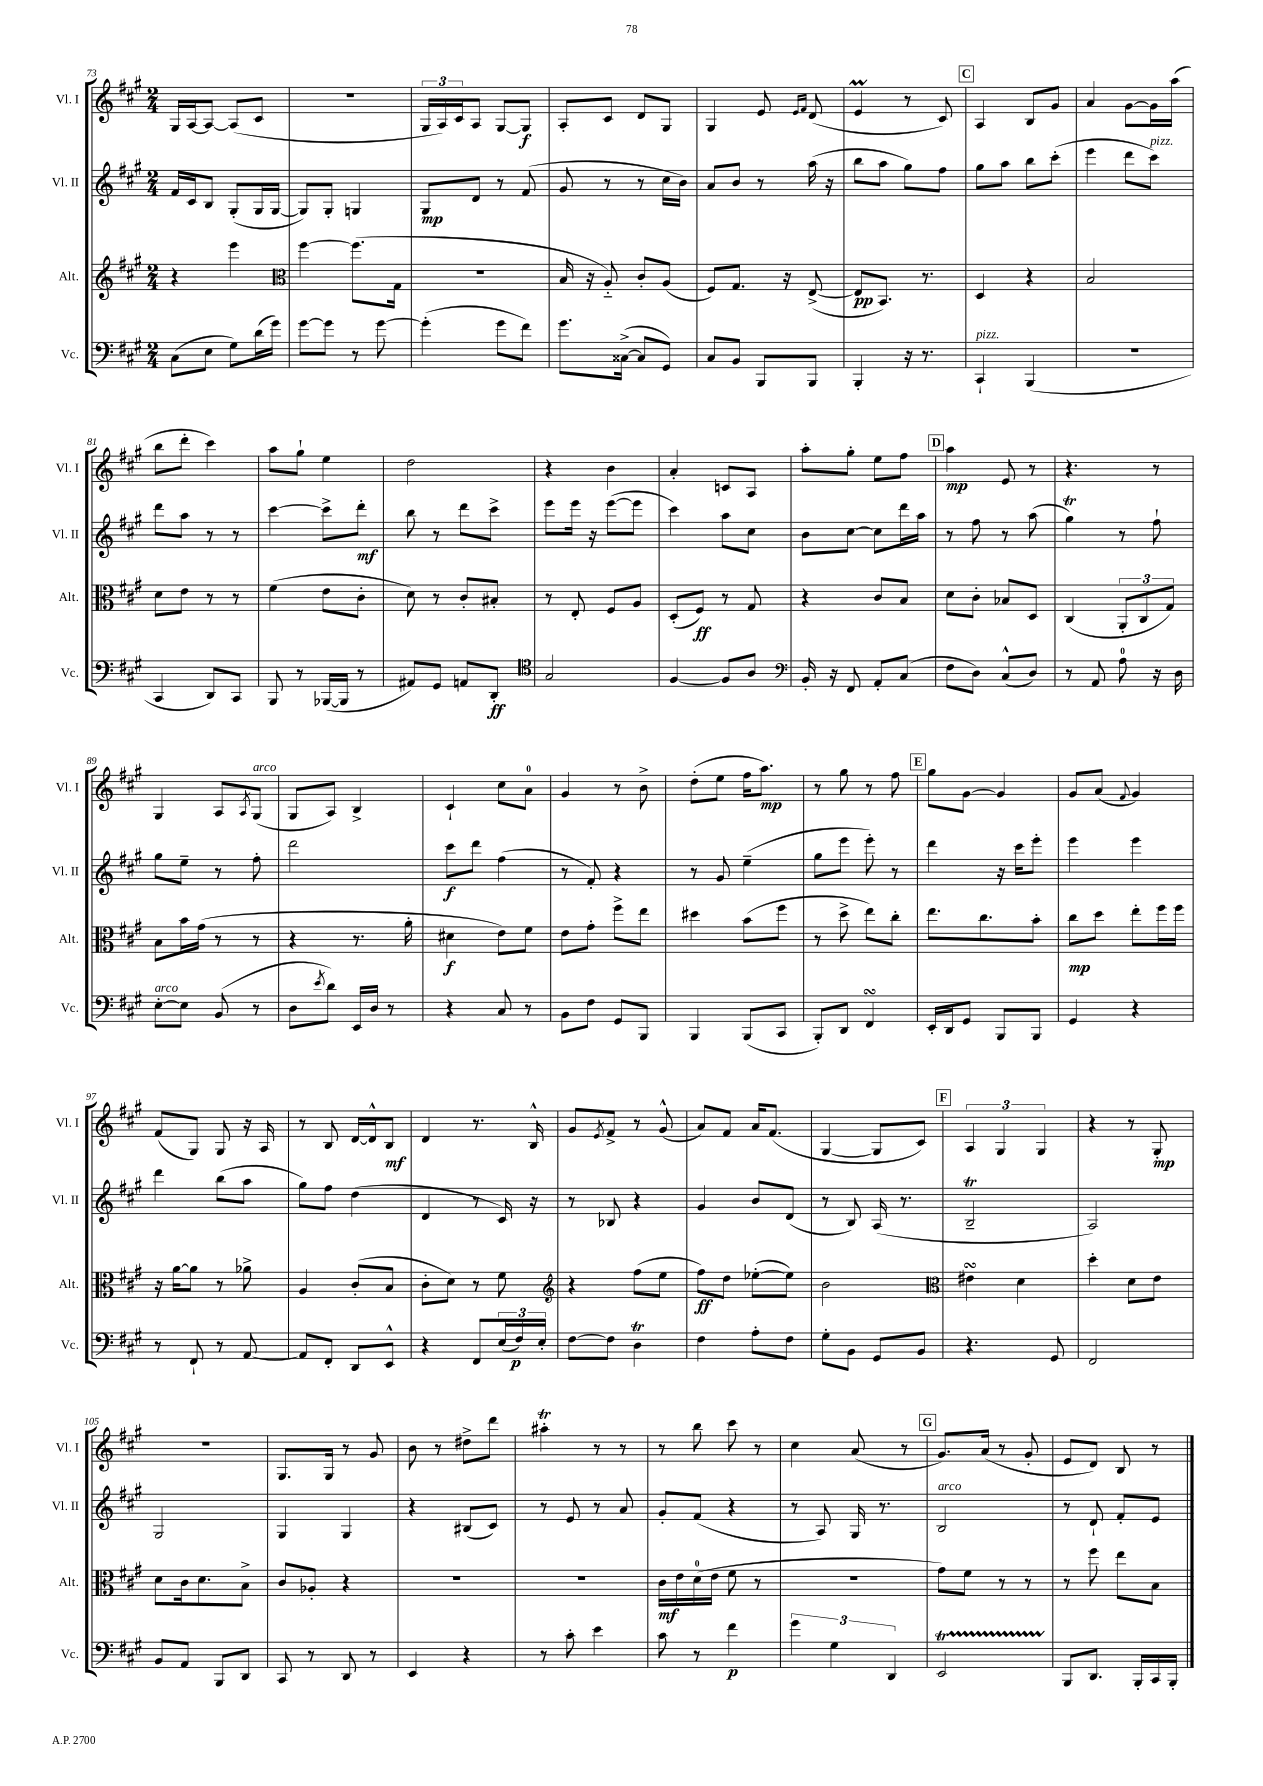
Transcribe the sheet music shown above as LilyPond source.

<<
\new StaffGroup <<
\new Staff = "s0" \with { instrumentName = "Vl. I" shortInstrumentName = "Vl. I" } {
    \clef treble \key a \major \numericTimeSignature \time 2/4
    gis16 a16~ a8~ a8( cis'8 |
    r2 |
    \tuplet 3/2 { gis16 a16) cis'16 } a8 gis8~ gis8\f |
    a8-. cis'8 d'8 gis8 |
    gis4 e'8 \grace { e'16 fis'16 } d'8( |
    e'4\prall r8 cis'8) |
    \mark \markup { \box "C" } a4 b8 gis'8 |
    a'4 gis'8~ gis'16 a''16( |
    b''8 d'''8-. cis'''4) |
    a''8 gis''8-! e''4 |
    d''2 |
    r4 b'4 |
    a'4-. c'8 a8 |
    a''8-. gis''8-. e''8 fis''8 |
    \mark \markup { \box "D" } a''4\mp e'8 r8 |
    r4. r8 |
    gis4 a8 \acciaccatura { a8 } gis8^\markup { \italic "arco" }( |
    gis8 a8) b4-> |
    cis'4-! cis''8 a'8-0 |
    gis'4 r8 b'8-> |
    d''8-.( e''8 fis''16 a''8.\mp) |
    r8 gis''8 r8 fis''8 |
    \mark \markup { \box "E" } gis''8 gis'8~ gis'4 |
    gis'8 a'8( \appoggiatura { fis'8 } gis'4) |
    fis'8( gis8) gis8 r16 a16 |
    r8 b8 d'16~ d'16-^ b8\mf |
    d'4 r8. b16-^ |
    gis'8 \acciaccatura { e'8 } fis'8-> r8 gis'8-^( |
    a'8) fis'8 a'16 fis'8.( |
    gis4~ gis8 cis'8) |
    \mark \markup { \box "F" } \tuplet 3/2 { a4 gis4 gis4 } |
    r4 r8 gis8-.\mp |
    R2 |
    gis8. gis16 r8 gis'8 |
    b'8 r8 dis''8-> d'''8 |
    ais''4-.\trill r8 r8 |
    r8 b''8 cis'''8 r8 |
    cis''4 a'8( r8 |
    \mark \markup { \box "G" } gis'8.) a'16( r8 gis'8-. |
    e'8 d'8) b8 r8 \bar "|." |
}
\new Staff = "s1" \with { instrumentName = "Vl. II" shortInstrumentName = "Vl. II" } {
    \clef treble \key a \major \numericTimeSignature \time 2/4
    fis'16 cis'16 b8 gis8-.( gis16 gis16~ |
    gis8) gis8-. g4 |
    gis8\mp d'8 r8 fis'8( |
    gis'8 r8 r8 cis''16 b'16) |
    a'8 b'8 r8 a''16( r16 |
    b''8 a''8 gis''8) fis''8 |
    \mark \markup { \box "C" } gis''8 a''8 b''8 cis'''8-.( |
    e'''4 d'''8 cis'''8^\markup { \italic "pizz." }) |
    d'''8 a''8 r8 r8 |
    cis'''4~ cis'''8-> d'''8-.\mf |
    b''8 r8 d'''8 cis'''8-> |
    e'''8 e'''16 r16 e'''8~( e'''8 |
    cis'''4) a''8 cis''8 |
    b'8 cis''8~ cis''8 d'''16 a''16 |
    \mark \markup { \box "D" } r8 fis''8 r8 a''8( |
    gis''4\trill) r8 fis''8-! |
    gis''8 e''8-- r8 fis''8-. |
    d'''2 |
    cis'''8\f d'''8 fis''4( |
    r8 fis'8-.) r4 |
    r8 gis'8 e''4--( |
    gis''8 e'''8 e'''8-.) r8 |
    \mark \markup { \box "E" } d'''4 r16 cis'''16 e'''8-. |
    e'''4 e'''4 |
    d'''4 b''8( a''8 |
    gis''8) fis''8 d''4( |
    d'4 r8 cis'16) r16 |
    r8 bes8 r4 |
    gis'4 b'8 d'8( |
    r8 b8) a16( r8. |
    \mark \markup { \box "F" } b2--\trill |
    a2) |
    gis2 |
    gis4 gis4 |
    r4 bis8( cis'8) |
    r8 e'8 r8 a'8 |
    gis'8-. fis'8( r4 |
    r8 a8) gis16 r8. |
    \mark \markup { \box "G" } b2^\markup { \italic "arco" } |
    r8 d'8-! fis'8-. e'8 \bar "|." |
}
\new Staff = "s2" \with { instrumentName = "Alt." shortInstrumentName = "Alt." } {
    \clef treble \key a \major \numericTimeSignature \time 2/4
    r4 e'''4 |
    \clef alto fis''4~ fis''8.( gis16 |
    R2 |
    b16 r16 a8-_) cis'8-. a8( |
    fis8) gis8. r16 e8~->( |
    e8\pp b,8.) r8. |
    \mark \markup { \box "C" } d4 r4 |
    b2 |
    d'8 e'8 r8 r8 |
    fis'4( e'8 cis'8-. |
    d'8) r8 cis'8-. bis8-. |
    r8 e8-. fis8 a8 |
    d8-.( fis8\ff) r8 gis8 |
    r4 cis'8 b8 |
    \mark \markup { \box "D" } d'8 cis'8-. bes8 d8 |
    cis4( \tuplet 3/2 { a,8-. cis8 gis8) } |
    b8 b'16 gis'16( r8 r8 |
    r4 r8. a'16-. |
    dis'4\f e'8) fis'8 |
    e'8 gis'8-. fis''8-> e''8 |
    dis''4 b'8( fis''8 |
    r8 d''8-> e''8) cis''8-. |
    \mark \markup { \box "E" } e''8. cis''8. b'8-. |
    cis''8\mp d''8 e''8-. fis''16 fis''16 |
    r16 a'16~ a'8 r8 aes'8-> |
    a4 cis'8-.( b8 |
    cis'8-. d'8) r8 fis'8 |
    \clef treble r4 fis''8( e''8 |
    fis''8\ff) d''8 ees''8~-.( ees''8) |
    b'2 |
    \mark \markup { \box "F" } \clef alto eis'4\turn d'4 |
    d''4-. d'8 e'8 |
    d'8 cis'16 d'8. b8-> |
    cis'8 aes8-. r4 |
    R2 |
    R2 |
    cis'16\mf e'16 d'16-0( e'16 fis'8 r8 |
    R2 |
    \mark \markup { \box "G" } gis'8) fis'8 r8 r8 |
    r8 fis''8 e''8 b8 \bar "|." |
}
\new Staff = "s3" \with { instrumentName = "Vc." shortInstrumentName = "Vc." } {
    \clef bass \key a \major \numericTimeSignature \time 2/4
    cis8( e8 gis8) d'16( gis'16) |
    gis'8~ gis'8 r8 gis'8~ |
    gis'4-.( gis'8 fis'8) |
    gis'8. cisis16~->( cisis8 gis,8) |
    cis8 b,8 b,,8 b,,8 |
    b,,4-. r16 r8. |
    \mark \markup { \box "C" } cis,4-!^\markup { \italic "pizz." } b,,4( |
    r2 |
    cis,4 d,8) cis,8 |
    b,,8 r8 bes,,16~( bes,,16 r8 |
    ais,8) gis,8 a,8 d,8-.\ff |
    \clef tenor gis2 |
    fis4~ fis8 a8 |
    \clef bass b,16-. r16 fis,8 a,8-. cis8( |
    \mark \markup { \box "D" } fis8 d8) cis8-^( d8) |
    r8 a,8 a8-0 r16 d16 |
    e8~-.^\markup { \italic "arco" } e8 b,8( r8 |
    d8 \acciaccatura { e'8 } d'8) e,16 d16 r8 |
    r4 cis8 r8 |
    b,8 fis8 gis,8 b,,8 |
    b,,4 b,,8( cis,8 |
    b,,8-.) d,8 fis,4\turn |
    \mark \markup { \box "E" } e,16-. d,16 gis,8 b,,8 b,,8 |
    gis,4 r4 |
    r8 fis,8-! r8 a,8~ |
    a,8 fis,8-. d,8 e,8-^ |
    r4 fis,8 \tuplet 3/2 { e16( fis16\p) e16-. } |
    fis8~ fis8 d4\trill |
    fis4 a8-. fis8 |
    gis8-. b,8 gis,8 b,8 |
    \mark \markup { \box "F" } r4. gis,8 |
    fis,2 |
    b,8 a,8 b,,8 d,8 |
    cis,8 r8 d,8 r8 |
    e,4 r4 |
    r8 cis'8-. e'4 |
    cis'8 r8 fis'4\p |
    \tuplet 3/2 { gis'4 gis4 d,4 } |
    \mark \markup { \box "G" } e,2\startTrillSpan |
    b,,8\stopTrillSpan d,8. b,,16-. cis,16 b,,16-. \bar "|." |
}
>>
>>
\layout { \context { \Score currentBarNumber = #73 } }
